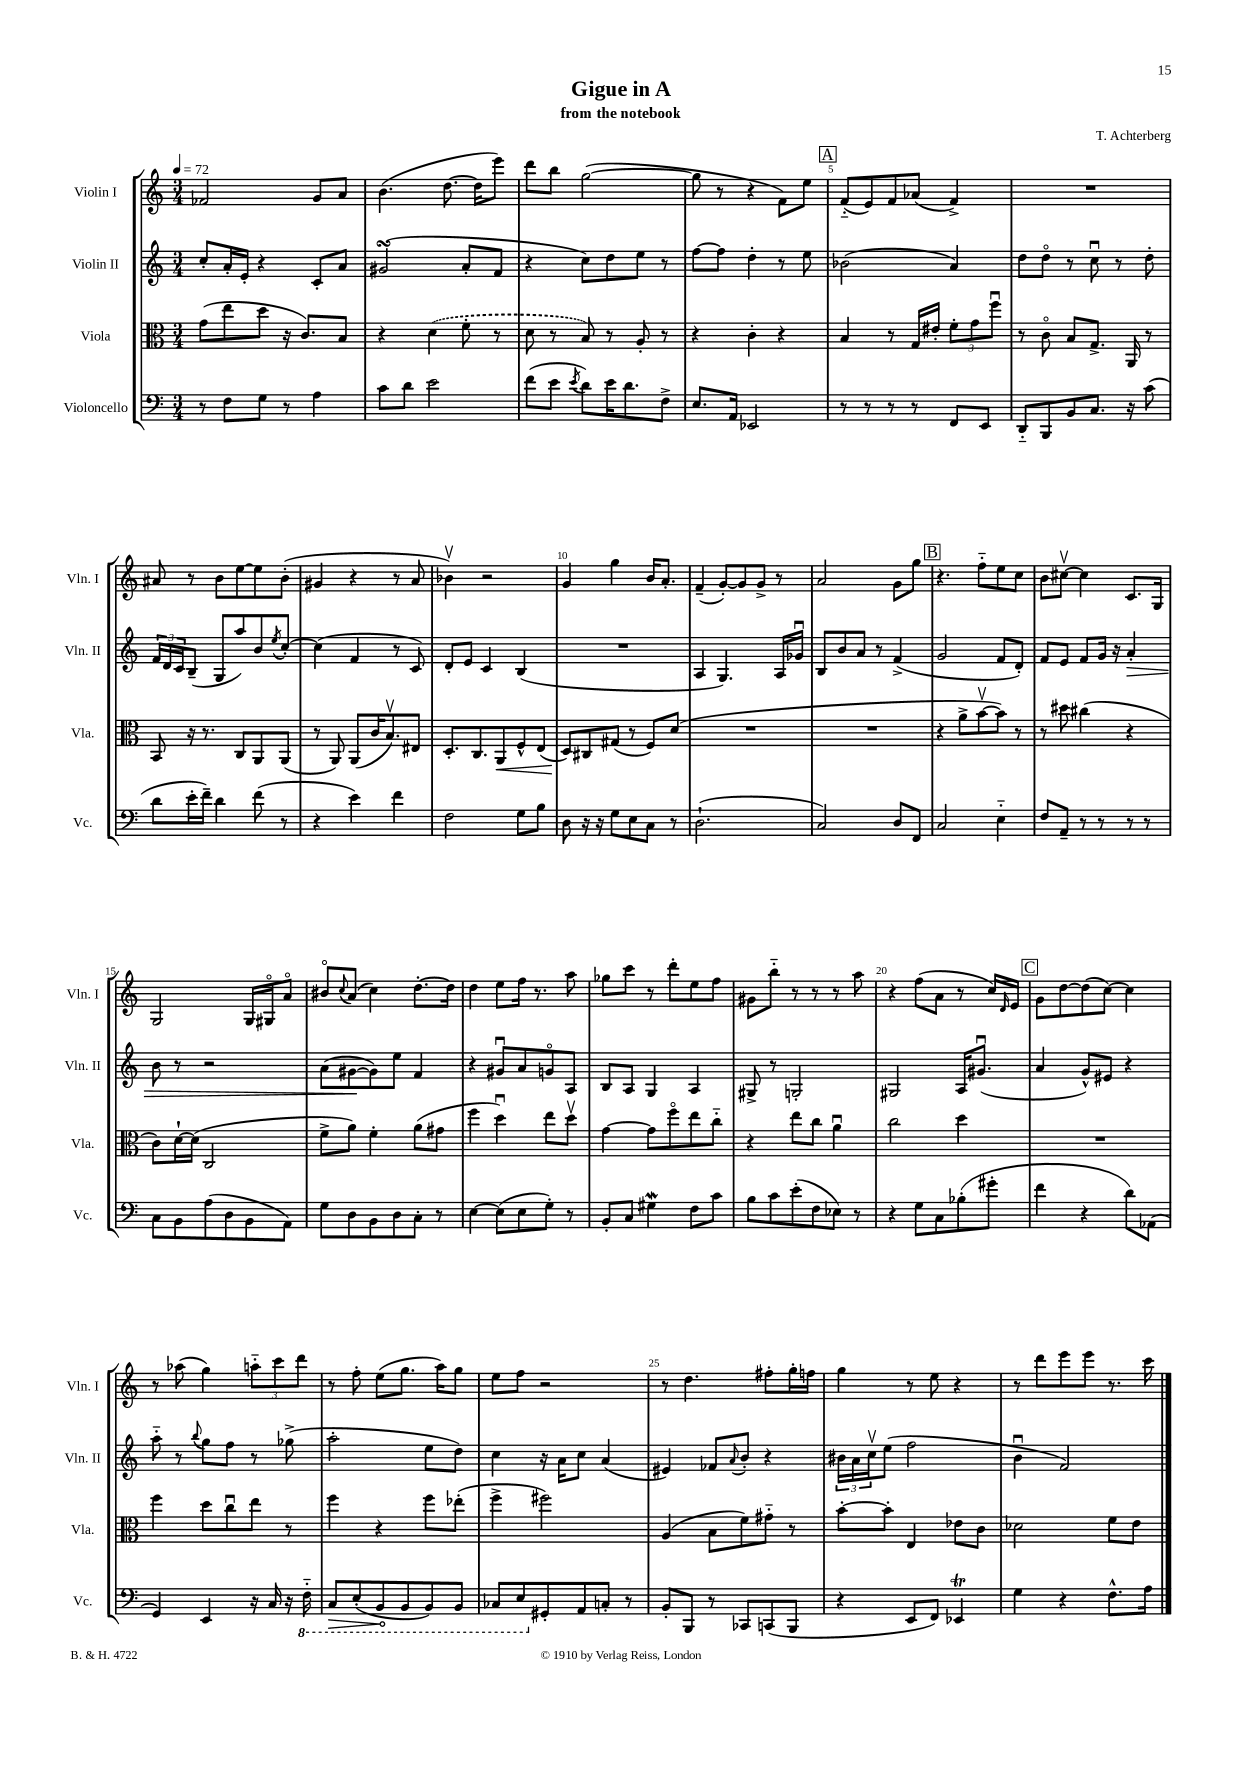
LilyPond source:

\header { title = "Gigue in A" composer = "T. Achterberg" subtitle = "from the notebook" }
<<
\new StaffGroup <<
\new Staff = "s0" \with { instrumentName = "Violin I" shortInstrumentName = "Vln. I" } {
    \clef treble \key c \major \numericTimeSignature \time 3/4 \tempo 4 = 72
    fes'2 g'8 a'8 |
    b'4.( d''8.~ d''16 e'''8) |
    d'''8 b''8 g''2~( |
    g''8 r8 r4 f'8) e''8 |
    \mark \markup { \box "A" } f'8-_( e'8) f'8 aes'8( f'4->) |
    R2. |
    ais'8 r8 b'8 e''8~ e''8 b'8-.( |
    gis'4 r4 r8 a'8 |
    bes'4\upbow) r2 |
    g'4 g''4 b'16 a'8.-. |
    f'4--( g'8~-.) g'8 g'8-> r8 |
    a'2 g'8 g''8 |
    \mark \markup { \box "B" } r4. f''8-_ e''8 c''8 |
    b'8 cis''8~\upbow cis''4 c'8. g16 |
    g2 g16 gis16\flageolet a'8\flageolet |
    bis'8\flageolet \appoggiatura { c''8 } a'8( c''4) d''8.~-. d''16 |
    d''4 e''8 f''16 r8. a''8 |
    ges''8 c'''8 r8 d'''8-. e''8 f''8 |
    gis'8 b''8-_ r8 r8 r8 a''8 |
    r4 f''8( a'8 r8 c''16) \grace { d'16 } e'16 |
    \mark \markup { \box "C" } g'8 d''8~ d''8( c''8~) c''4 |
    r8 aes''8( g''4) \tuplet 3/2 { a''8-_ c'''8 d'''8 } |
    r8 f''8-. e''8( g''8. a''16) g''8 |
    e''8 f''8 r2 |
    r8 d''4. fis''8-. g''16-. f''16 |
    g''4 r8 e''8 r4 |
    r8 d'''8 e'''8 e'''8 r8. c'''16 \bar "|." |
}
\new Staff = "s1" \with { instrumentName = "Violin II" shortInstrumentName = "Vln. II" } {
    \clef treble \key c \major \numericTimeSignature \time 3/4
    c''8-. a'16-. e'16-. r4 c'8-. a'8 |
    gis'2\turn( a'8-. f'8 |
    r4 c''8) d''8 e''8 r8 |
    f''8~ f''8 d''4-. r8 e''8 |
    \mark \markup { \box "A" } bes'2( a'4) |
    d''8 d''8\flageolet r8 c''8\downbow r8 d''8-. |
    \tuplet 3/2 { f'16 d'16 c'16 } b8--( g8 a''8) b'8 \acciaccatura { e''8 } c''8~-. |
    c''4( f'4 r8 c'8) |
    d'8-. e'8 c'4 b4( |
    R2. |
    a4 g4.) a16 ges'16\downbow |
    b8 b'8 a'8 r8 f'4->( |
    \mark \markup { \box "B" } g'2 f'8 d'8-.) |
    f'8 e'8 f'8 g'16 r16 a'4-.\> |
    b'8 r8 r2 |
    a'8( gis'8~\! gis'8) e''8 f'4 |
    r4 gis'8\downbow a'8 g'8\flageolet a8 |
    b8 a8 g4 a4 |
    gis8-> r8 g2-. |
    gis2 a16 gis'8.\downbow( |
    \mark \markup { \box "C" } a'4 g'8-^) eis'8 r4 |
    a''8-_ r8 \appoggiatura { b''8 } g''8 f''8 r8 ges''8->( |
    a''2-. e''8 d''8) |
    c''4 r16 a'16 c''8 a'4( |
    eis'4) fes'8 \appoggiatura { a'8 } b'8-. r4 |
    \tuplet 3/2 { bis'16 a'16 c''16\upbow } e''8( f''2 |
    b'4\downbow f'2) \bar "|." |
}
\new Staff = "s2" \with { instrumentName = "Viola" shortInstrumentName = "Vla." } {
    \clef alto \key c \major \numericTimeSignature \time 3/4
    g'8( e''8 d''8 r16 c'8.) b8 |
    r4 \once \slurDashed d'4( f'8-. r8 |
    d'8 r8 b8) r8 a8-. r8 |
    r4 c'4-. r4 |
    \mark \markup { \box "A" } b4 r8 g16 eis'16-. \tuplet 3/2 { f'8-. g'8 f''8\downbow } |
    r8 c'8\flageolet b8 g8.-> a,16 r8 |
    b,8 r16 r8. c8 a,8 a,8( |
    r8 a,8) a,8( c'16 b8.\upbow) eis8 |
    d8.-. c8. a,8\< f8-^ e8( |
    d8\!) cis8 gis8( r8 f8) d'8( |
    R2. |
    R2. |
    \mark \markup { \box "B" } r4 a'8-> b'8~\upbow b'8) r8 |
    r8 dis''8 cis''4( r4 |
    c'8) d'16~-! d'16( c2 |
    f'8-> a'8) f'4-. a'8( gis'8 |
    f''4 d''4\downbow) e''8 d''8\upbow |
    g'4~ g'8 f''8\flageolet e''8 c''8-_ |
    r4 e''8 c''8 a'4\downbow |
    c''2 d''4 |
    \mark \markup { \box "C" } R2. |
    f''4 d''8 c''8\downbow e''8 r8 |
    f''4 r4 f''8 ees''8-.( |
    f''4-> fis''2) |
    a4( b8 f'8) gis'8-_ r8 |
    b'8~-. b'8-. e4 ees'8 c'8 |
    des'2 f'8 e'8 \bar "|." |
}
\new Staff = "s3" \with { instrumentName = "Violoncello" shortInstrumentName = "Vc." } {
    \clef bass \key c \major \numericTimeSignature \time 3/4
    r8 f8 g8 r8 a4 |
    c'8 d'8 e'2 |
    f'8( e'8 \acciaccatura { e'8 } d'8) e'16 d'8. f8-> |
    e8. a,16 ees,2 |
    \mark \markup { \box "A" } r8 r8 r8 r8 f,8 e,8 |
    d,8-_ b,,8 b,8 c8. r16 c'8( |
    d'8 e'16-. f'16--) d'4 f'8( r8 |
    r4 e'4) f'4 |
    f2 g8 b8 |
    d8 r16 r16 g8 e8 c8 r8 |
    d2.-!( |
    c2) d8 f,8 |
    \mark \markup { \box "B" } c2 e4-_ |
    f8 a,8-- r8 r8 r8 r8 |
    c8 b,8 a8( d8 b,8 a,8) |
    g8 d8 b,8 d8 c8-. r8 |
    e4~ e8( e8 g8-.) r8 |
    b,8-. c8 gis4\mordent f8 c'8 |
    b8 c'8 e'8-.( f8 ees8) r8 |
    r4 g8 c8 bes8-.( gis'8-. |
    \mark \markup { \box "C" } f'4 r4 d'8) aes,8( |
    g,4) e,4 r16 c16 r16 \ottava #-1 f,16-_ |
    \once \override Hairpin.circled-tip = ##t c,8\> e,8-.( b,,8\! b,,8 b,,8) b,,8 |
    ces,8 e,8 \ottava #0 gis,8-. a,8 c!8-. r8 |
    b,8-. b,,8 r8 ces,8 c,8( b,,8 |
    r4 e,8 f,8) ees,4\trill |
    g4 r4 f8.-^ a16 \bar "|." |
}
>>
>>
\layout { \context { \Score \override BarNumber.break-visibility = ##(#f #t #t) barNumberVisibility = #(every-nth-bar-number-visible 5) } }
